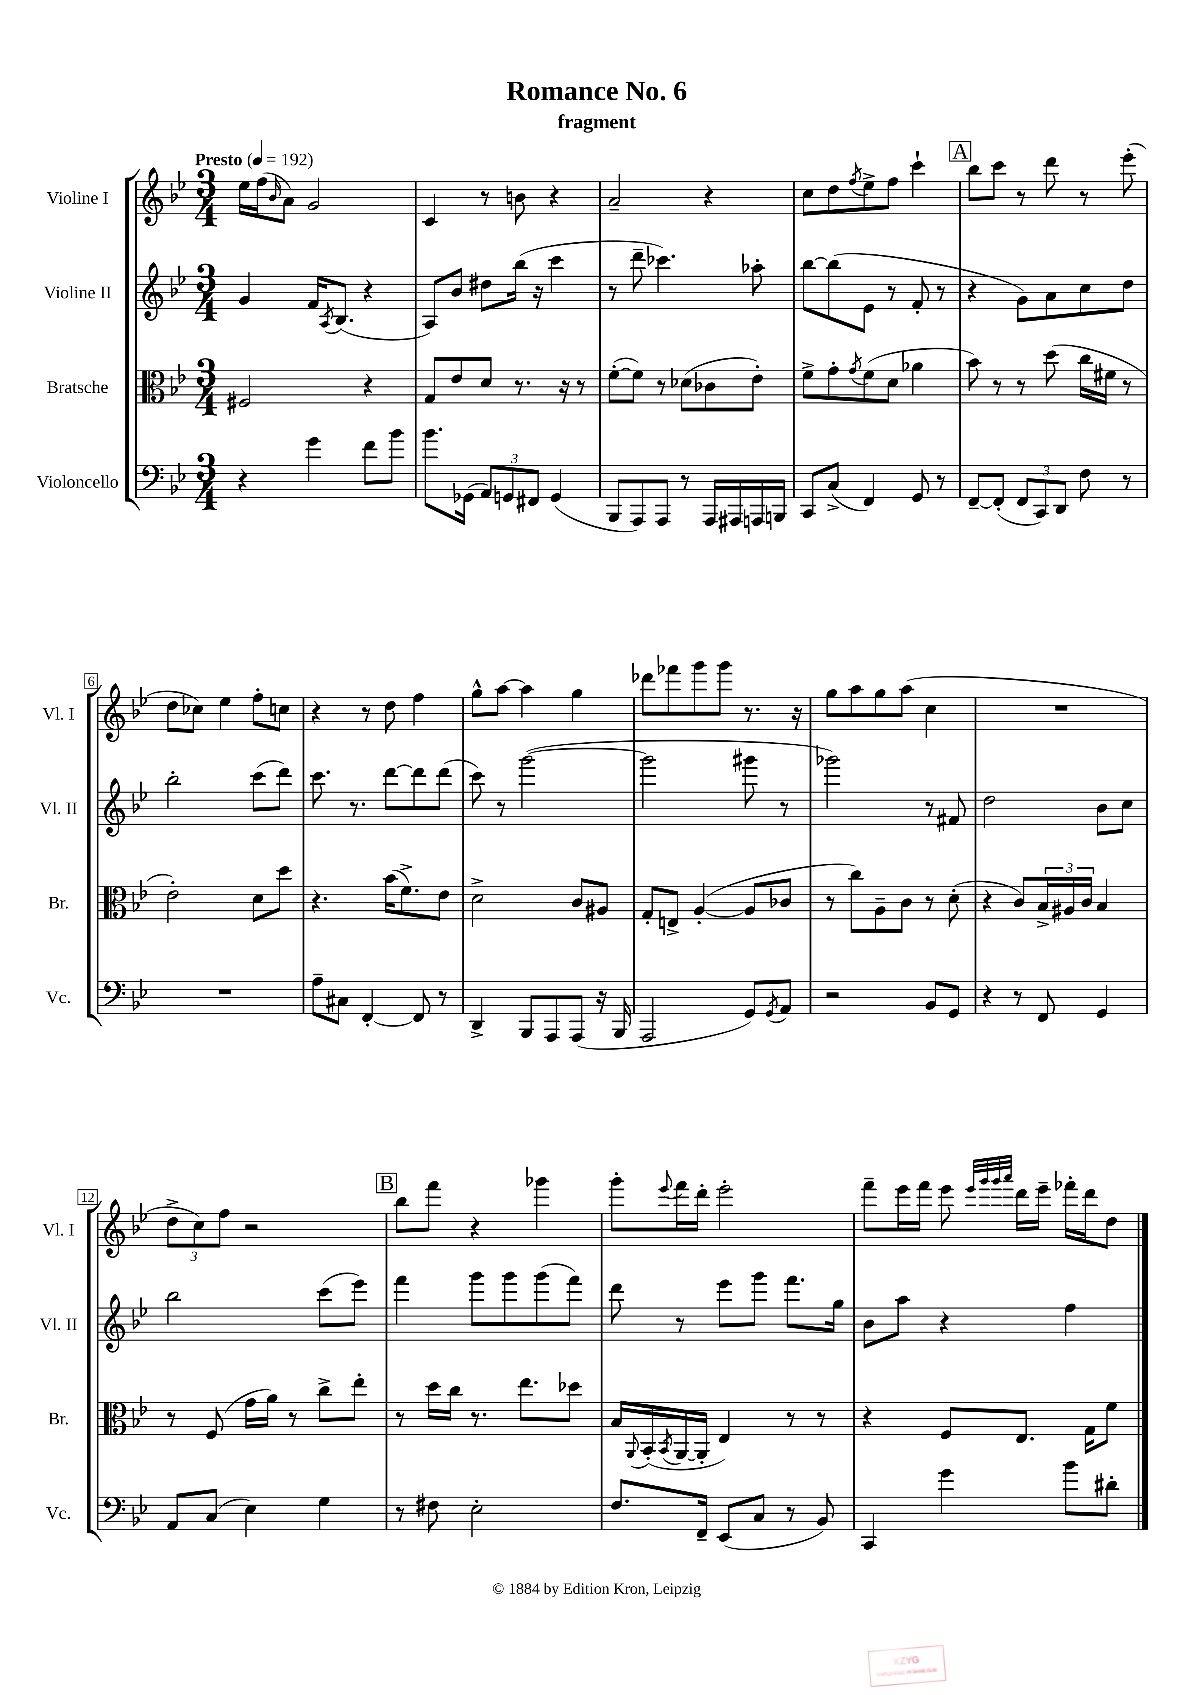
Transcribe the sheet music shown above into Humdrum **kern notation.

**kern	**kern	**kern	**kern
*part4	*part3	*part2	*part1
*staff4	*staff3	*staff2	*staff1
*I"Violoncello	*I"Bratsche	*I"Violine II	*I"Violine I
*I'Vc.	*I'Br.	*I'Vl. II	*I'Vl. I
*clefF4	*clefC3	*clefG2	*clefG2
*k[b-e-]	*k[b-e-]	*k[b-e-]	*k[b-e-]
*M3/4	*M3/4	*M3/4	*M3/4
*MM192	*MM192	*MM192	*MM192
=1	=1	=1	=1
!	!	!	!LO:TX:a:B:t=Presto
4r	2F#X/	4g/	16ee-\LL
.	.	.	(16ff\J
.	.	.	16qqb-/
.	.	.	8a\J)
4g\	.	16f/KL	2g/
.	.	8qA/	.
.	.	(8.B-/J	.
8f\L	4r	4r	.
8b-\J	.	.	.
=2	=2	=2	=2
8.b-\L	8G/L	8A/L)	4c/
.	8e-/	8b-/J	.
(16GG-X\Jk	.	.	.
12AA/L)	8d/J	8dd#X\L	8r
12GGn/	.	.	.
.	8.r	(16bb-\Jk	8bn\
12FF#X/J	.	.	.
.	.	16r	.
(4GG/	.	4ccc\	4r
.	16r	.	.
.	8r	.	.
=3	=3	=3	=3
8BBB-/L	([8f'\L	8r	2a~/
8AAA/)	8f\J])	8ddd~\	.
8AAA/J	8r	4.ccc-X\)	.
8r	(8d-X\L	.	.
16AAA/LL	8c-X\	.	4r
16AAA#X/	.	.	.
16AAAn/	8e-'\J)	8aa-X'\	.
16BBBn/JJ	.	.	.
=4	=4	=4	=4
8CC/L	8f^\L	[8bb-\L	8cc\L
(8C^/J	8g'\	(8bb-\]	8dd\
.	8qg/	.	8qff/
4FF/)	(8f\	8e-\J	8ee-^\
.	8d\J	8r	8ff\J
8GG/	4a-X\	8f'/	4ccc`\
8r	.	8r	.
!!LO:REH:place=s1:t=A
=5	=5	=5	=5
[8FF~/L	8b-\)	4r	8bb-\L
(8FF'/J]	8r	.	8ccc\J
12FF/L	8r	8g\L)	8r
12CC/)	.	.	.
.	(8dd\	8a\	8ddd\
12DD/J	.	.	.
8F\	16cc\LL	8cc\	8r
.	16f#X\JJ	.	.
8r	8r	8dd\J	(8eee-'\
!!LO:LB:g=z
=6	=6	=6	=6
2.r	2e-'\)	2bb-'\	8dd\L
.	.	.	8cc-X\J)
.	.	.	4ee-\
.	8d\L	(8ccc\L	8ff'\L
.	8dd\J	8ddd\J)	8ccn\J
=7	=7	=7	=7
8A~\L	4.r	8.ccc\	4r
8C#X\J	.	.	.
.	.	8.r	.
[4FF'/	.	.	8r
.	(16b-\KL	[8ddd\L	8dd\
.	8.f^\)	.	.
8FF/]	.	8ddd\]	4ff\
8r	8e-\J	(8ddd\J	.
=8	=8	=8	=8
4DD^/	2d^\	8ccc\)	8gg^^\L
.	.	8r	[8aa\J
8BBB-/L	.	([2ggg\	4aa\]
8AAA/	.	.	.
(8AAA/J	8c/L	.	4gg\
16r	8A#X/J	.	.
16BBB-/	.	.	.
=9	=9	=9	=9
2AAA/	8G'/L	2ggg\]	8ddd-X\L
.	8En^/J	.	8fff-X\
.	([4A'/	.	8ggg\
.	.	.	8ggg\J
8GG/L)	8A/L]	8ggg#X\	8.r
8qGG/	.	.	.
8AA/J	8c-X/J	8r	.
.	.	.	16r
=10	=10	=10	=10
2r	8r	2ggg-X\)	8gg\L
.	8cc\L)	.	8aa\
.	8A~\	.	8gg\
.	8c\J	.	(8aa\J
8BB-/L	8r	8r	4cc\
8GG/J	(8d'\	8f#X/	.
=11	=11	=11	=11
4r	4r	2dd\	2.r
8r	8c/L)	.	.
8FF/	24B-^/L	.	.
.	24A#X/	.	.
.	24c/JJ	.	.
4GG/	4B-/	8b-\L	.
.	.	8cc\J	.
!!LO:LB:g=z
=12	=12	=12	=12
8AA/L	8r	2bb-\	12dd^\L
.	.	.	12cc\)
(8C/J	(8F/	.	.
.	.	.	12ff\J
4E-\)	16g\LL	.	2r
.	16a\JJ)	.	.
.	8r	.	.
4G\	8cc^\L	(8ccc\L	.
.	8ee-'\J	8eee-\J)	.
!!LO:REH:place=s1:t=B
=13	=13	=13	=13
8r	8r	4fff\	8bb-\L
8F#X\	16dd\LL	.	8fff\J
.	16cc\JJ	.	.
2E-'\	8.r	8ggg\L	4r
.	.	8ggg\	.
.	8.ee-\L	.	.
.	.	(8ggg\	4ggg-X\
.	8dd-X\J	8fff\J)	.
=14	=14	=14	=14
8.F/L	16B-/LL	8ddd\	8ggg'\L
.	8qqAA/	.	.
.	(16BB-'/	.	.
.	8qBB-/	.	8qqeee-/
.	[16AA/	8r	16fff\L
16FF~/Jk	16AA'/JJ]	.	16ddd'\JJ
(8EE-/L	4E-/)	8eee-\L	2eee-'\
8C/J	.	8ggg\J	.
8r	8r	8.fff\L	.
8BB-/)	8r	.	.
.	.	16gg\Jk	.
=15	=15	=15	=15
4CC/	4r	8b-\L	8fff~\L
.	.	8aa\J	16eee-\L
.	.	.	16fff\JJ
4g\	8F/L	4r	8eee-\
.	.	.	32qqeee-/LLL
.	.	.	32qqggg/
.	.	.	32qqggg/
.	.	.	32qqaaa/JJJ
.	8.E-/J	.	16ddd\LL
.	.	.	16eee-~\JJ
8b-\L	.	4ff\	16fff-X'\LL
.	16G\KL	.	16ddd\J
8d#X'\J	8f\J	.	8dd\J
==	==	==	==
*-	*-	*-	*-
